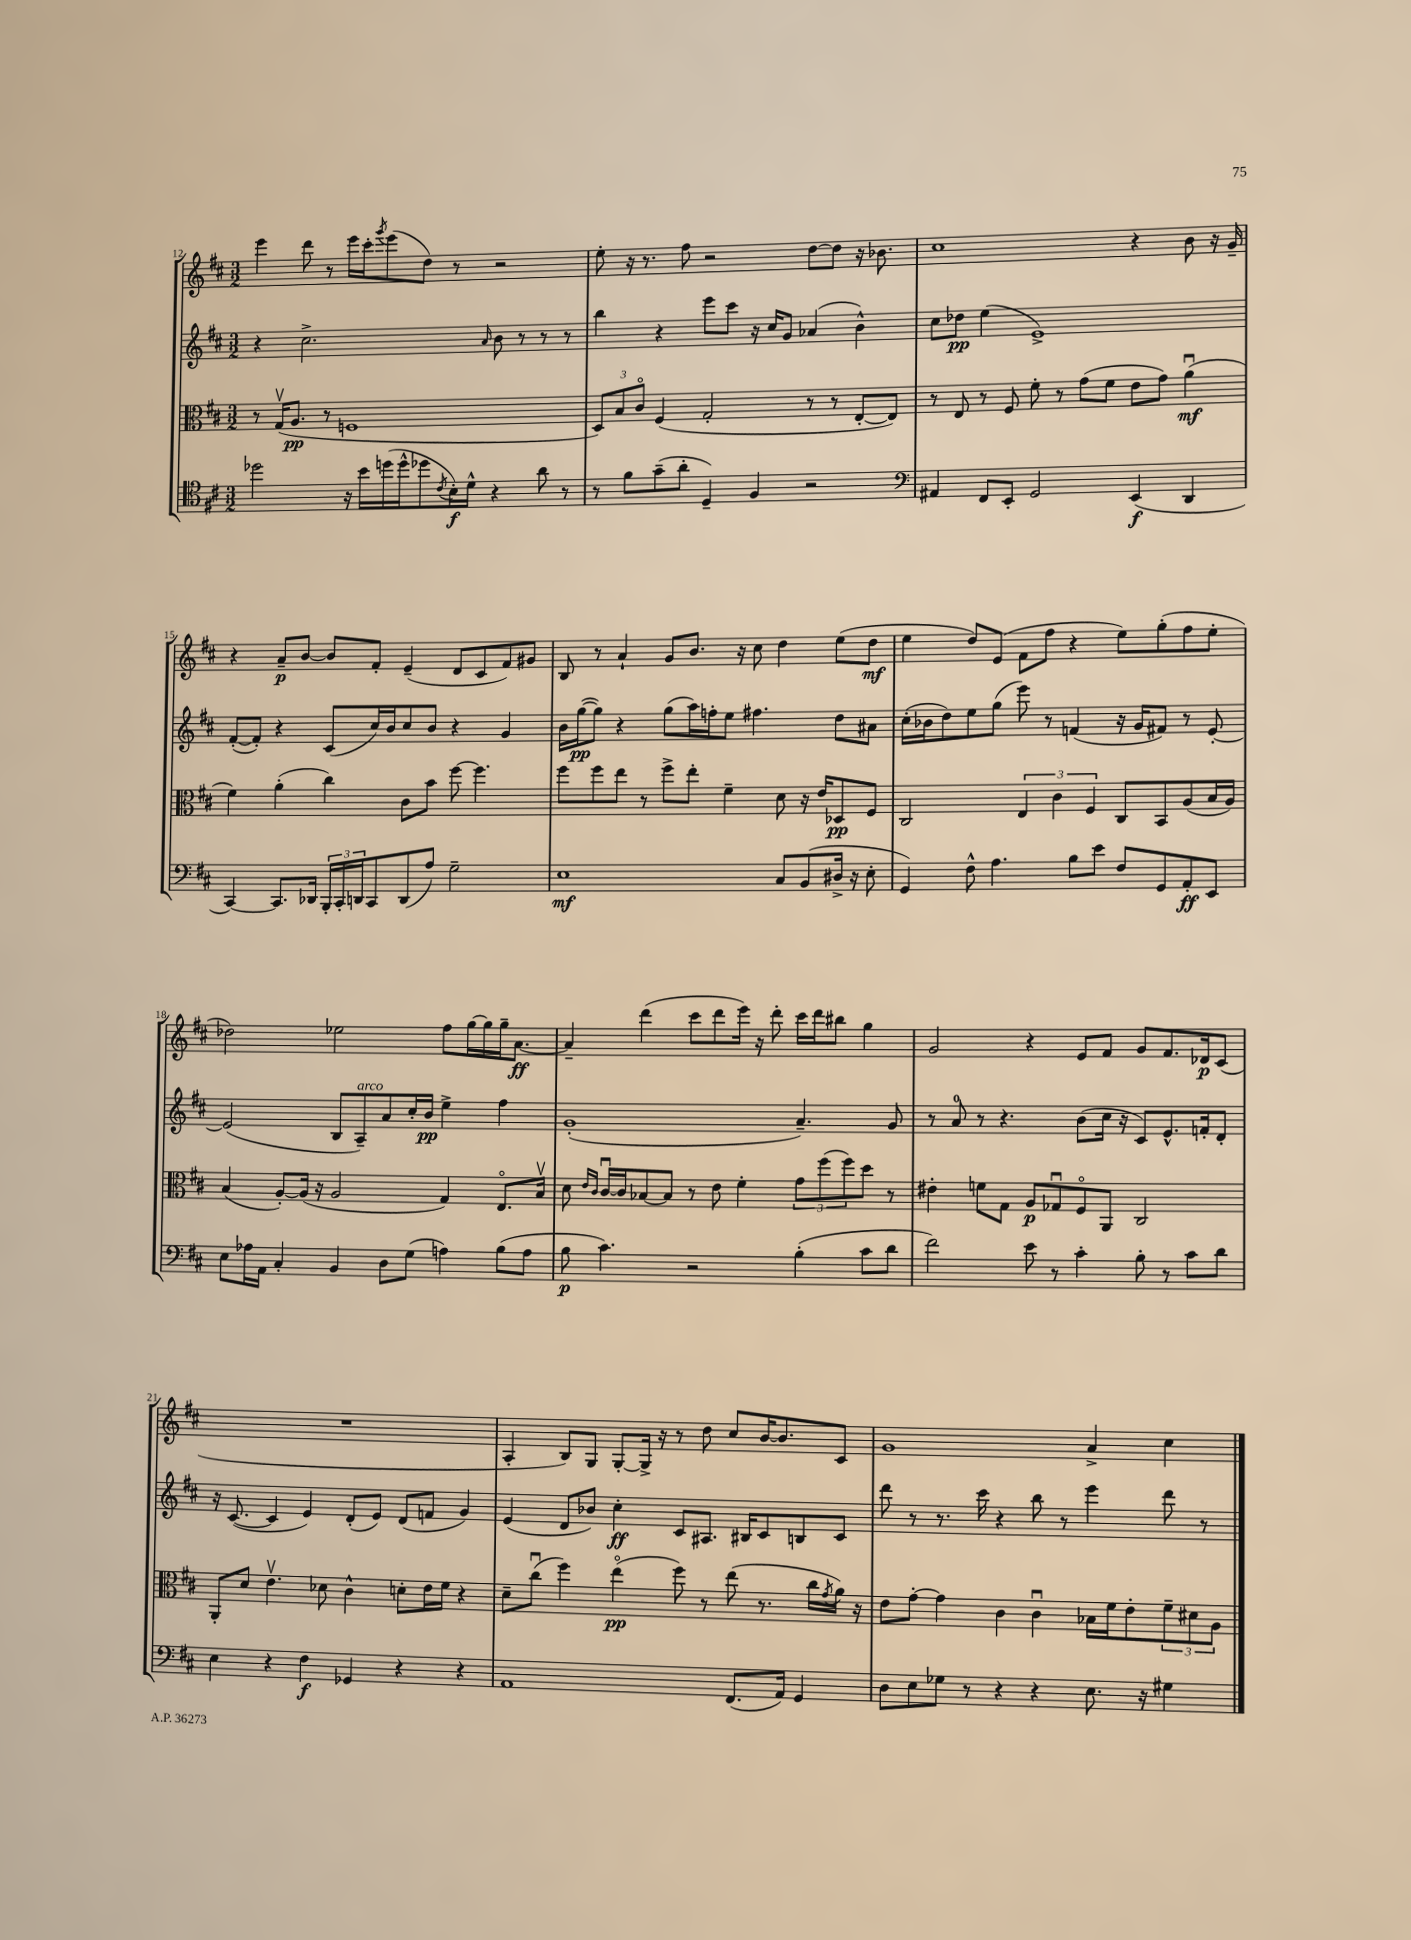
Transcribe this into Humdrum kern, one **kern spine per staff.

**kern	**kern	**kern	**kern
*staff4	*staff3	*staff2	*staff1
*clefC4	*clefC3	*clefG2	*clefG2
*k[f#c#]	*k[f#c#]	*k[f#c#]	*k[f#c#]
*M3/2	*M3/2	*M3/2	*M3/2
2dd-\	8r	4r	4eee\
.	(16Gv/LK	.	.
.	8.A/J	.	.
.	.	2.cc#^\	8ddd\
.	8r	.	8r
16r	1F	.	16eee\LL
16b\LL	.	.	16ccc#'\J
.	.	.	8qggg/
(16dd\	.	.	(8eee\
16dd^^\J	.	.	.
8dd-\	.	.	8dd\J)
8qc#/	.	.	.
16B'\L)	.	.	8r
16d^^\JJ	.	.	.
.	.	16qqa/	.
4r	.	8b\	2r
.	.	8r	.
8a\	.	8r	.
8r	.	8r	.
=	=	=	=
8r	12D/L)	4bb\	8ee'\
.	12B/	.	.
8f#\L	.	.	16r
.	12c#o/J	.	.
.	.	.	8.r
(8g~\	(4F#/	4r	.
8a'\J	.	.	8ff#\
4D~/)	2G'/	8eee\L	2r
.	.	8ccc#\J	.
4F#/	.	16r	.
.	.	16cc#/LK	.
.	.	8g/J	.
2r	8r	(4a-/	[8dd\L
.	8r	.	8dd\]J
.	[8E'/L	4b^^\)	16r
.	.	.	8.b-\
.	8E/]J)	.	.
=	=	=	=
*clefF4	*	*	*
4AA#/	8r	8cc#\L	1cc#
.	8E/	8dd-\J	.
8FF#/L	8r	(4ee\	.
8EE'/J	8F#/	.	.
2GG/	8f#'\	1e^)	.
.	8r	.	.
.	(8g\L	.	.
.	8f#\J	.	.
(4EE/	8e\L	.	4r
.	8g\J)	.	.
4DD/	(4au\	.	8b\
.	.	.	16r
.	.	.	16g~/
=	=	=	=
[4CC#/)	4f#\)	([8f#'/L	4r
.	.	8f#'/]J)	.
8.CC#/]L	(4a'\	4r	8a~/L
.	.	.	[8b/J
16DD-/Jk	.	.	.
24BBB'/LL	4cc#\)	(8c#/L	8b/]L
24CC#'/	.	.	.
24DD/J	.	.	.
8CC#/	.	16cc#/L)	8f#'/J
.	.	16b/J	.
(8DD/	8c#\L	8cc#/	(4e~/
8A/J)	8b\J	8b/J	.
2G~\	[8ff#\	4r	8d/L
.	4.ff#\]	.	8c#/
.	.	4g/	8f#/)
.	.	.	8g#/J
=	=	=	=
1E	8ff#\L	16b\LL	8B/
.	.	([16gg\J	.
.	8ff#\	8gg\]J)	8r
.	8ee\J	4r	4a`/
.	8r	.	.
.	8ff#^\L	(8gg\L	8g/L
.	8ee'\J	16aa\L)	8.b/J
.	.	16ff'\J	.
.	4f#~\	8ee\J	.
.	.	.	16r
.	.	4.ff#\	8cc#\
8C#/L	8d\	.	4dd\
(8BB/	16r	.	.
.	16e/LK	.	.
16D#^/Jk	8D-/	8dd\L	(8ee\L
16r	.	.	.
8E'\	8F#/J	8a#\J	8dd\J
=	=	=	=
4GG/)	2C#/	(16cc#'\LL	4ee\
.	.	16b-\J	.
.	.	8dd\)	.
8F#^^\	.	8ee\	8dd/L)
4.A\	.	(8gg\J	(8e/J
.	6E/	8eee\)	8f#\L
.	.	8r	8ff#\J
.	6c#\	.	.
8B\L	.	(4f/	4r
.	6F#/	.	.
8e\J	.	.	.
8F#/L	8C#/L	16r	8ee\L)
.	.	16g/LK	.
8GG/	8BB/	8f#/J)	(8gg'\
8AA'/	(8A/	8r	8ff#\
8EE/J	16B/L	[8e'/	8ee'\J
.	16A/JJ)	.	.
=	=	=	=
8E\L	(4B/	(2e/]	2dd-\)
16A-\L	.	.	.
16AA\JJ	.	.	.
4C#'/	[8A'/L)	.	.
.	(16A/]Jk	.	.
.	16r	.	.
4BB/	2A/	8B/L	2ee-\
.	.	8A~/)	.
8D\L	.	8a/	.
(8G\J	.	16cc#'/L	.
.	.	16b/JJ	.
4A\)	4G/)	4ee^\	8ff#\L
.	.	.	[16gg\L
.	.	.	16gg\]
(8B\L	8.Eo/L	4ff#\	16gg~\J
.	.	.	[8.a\J
8A\J	.	.	.
.	16Bv/Jk	.	.
=	=	=	=
8B\	8d\	(1g'	4a~/]
.	16qqe/LL	.	.
.	16qqc#/JJ	.	.
4.c#\)	[16c#u/LL	.	.
.	16c#/]J	.	.
.	[8B-/	.	(4ddd\
.	8B-/]J	.	.
2r	8r	.	8ccc#\L
.	8e\	.	8ddd\
.	4f#'\	.	16eee\Jk)
.	.	.	16r
.	.	.	8ddd'\
(4B'\	12g\L	4.a~/)	16ccc#\LL
.	.	.	16ddd\J
.	(12ff#\	.	.
.	.	.	8bb#\J
.	12ff#\)	.	.
8c#\L	8dd\J	.	4gg\
8d\J	8r	8g/	.
=	=	=	=
2f#\)	4e#'\	8r	2g/
.	.	8a/	.
.	8f\L	8r	.
.	8G\J	4.r	.
8e\	8A/L	.	4r
8r	8G-u/	.	.
4c#'\	8F#o/	(8b\L	8e/L
.	8AA/J	16cc#\Jk	8f#/J
.	.	16r	.
8B'\	2C#/	8c#/L)	8g/L
8r	.	8.e^^/	8.f#/
8c#\L	.	.	.
.	.	16f'/k	16d-/k
8d\J	.	8d'/J	(8c#/J
=	=	=	=
4E\	8AA'/L	16r	1.r
.	.	([8.c#/	.
.	8d/J	.	.
4r	4.ev\	4c#/]	.
4F#\	.	4e/)	.
.	8d-\	.	.
4GG-/	4c#^^\	(8d'/L	.
.	.	8e/J)	.
4r	8d'\L	(8d/L	.
.	16e\L	8f/J	.
.	16f#\JJ	.	.
4r	4r	4g/)	.
=	=	=	=
1AA	8d~\L	(4e/	4A'/
.	(8cc#u\J	.	.
.	4ff#\)	8d/L	8B/L)
.	.	8b-/J)	8G/J
.	(4eeo\	4cc#'\	[8G'/L
.	.	.	16G^/]Jk
.	.	.	16r
.	8ff#\)	8c#/L	8r
.	8r	8.A#/J	8dd\
(8.FF#/L	(8ee\	.	8cc#/L
.	.	16B#/LK	.
.	8.r	8c#/	[16b/K
16AA/Jk)	.	.	8.b/]
4GG/	.	8B/	.
.	16cc#\LL	.	.
.	8qg/	.	.
.	16a\JJ)	8c#/J	8c#/J
.	16r	.	.
=	=	=	=
8D\L	8e\L	8ddd\	1g
8E\	[8g'\J	8r	.
8G-\J	4g\]	8.r	.
8r	.	.	.
.	.	16ccc#\	.
4r	4c#\	4r	.
4r	4c#u\	8bb\	.
.	.	8r	.
8.E\	16B-\LL	4eee\	4a^/
.	16f#\J	.	.
.	8e'\	.	.
16r	.	.	.
4G#\	12f#~\	8ddd\	4cc#\
.	12d#\	.	.
.	.	8r	.
.	12A\J	.	.
==	==	==	==
*-	*-	*-	*-
